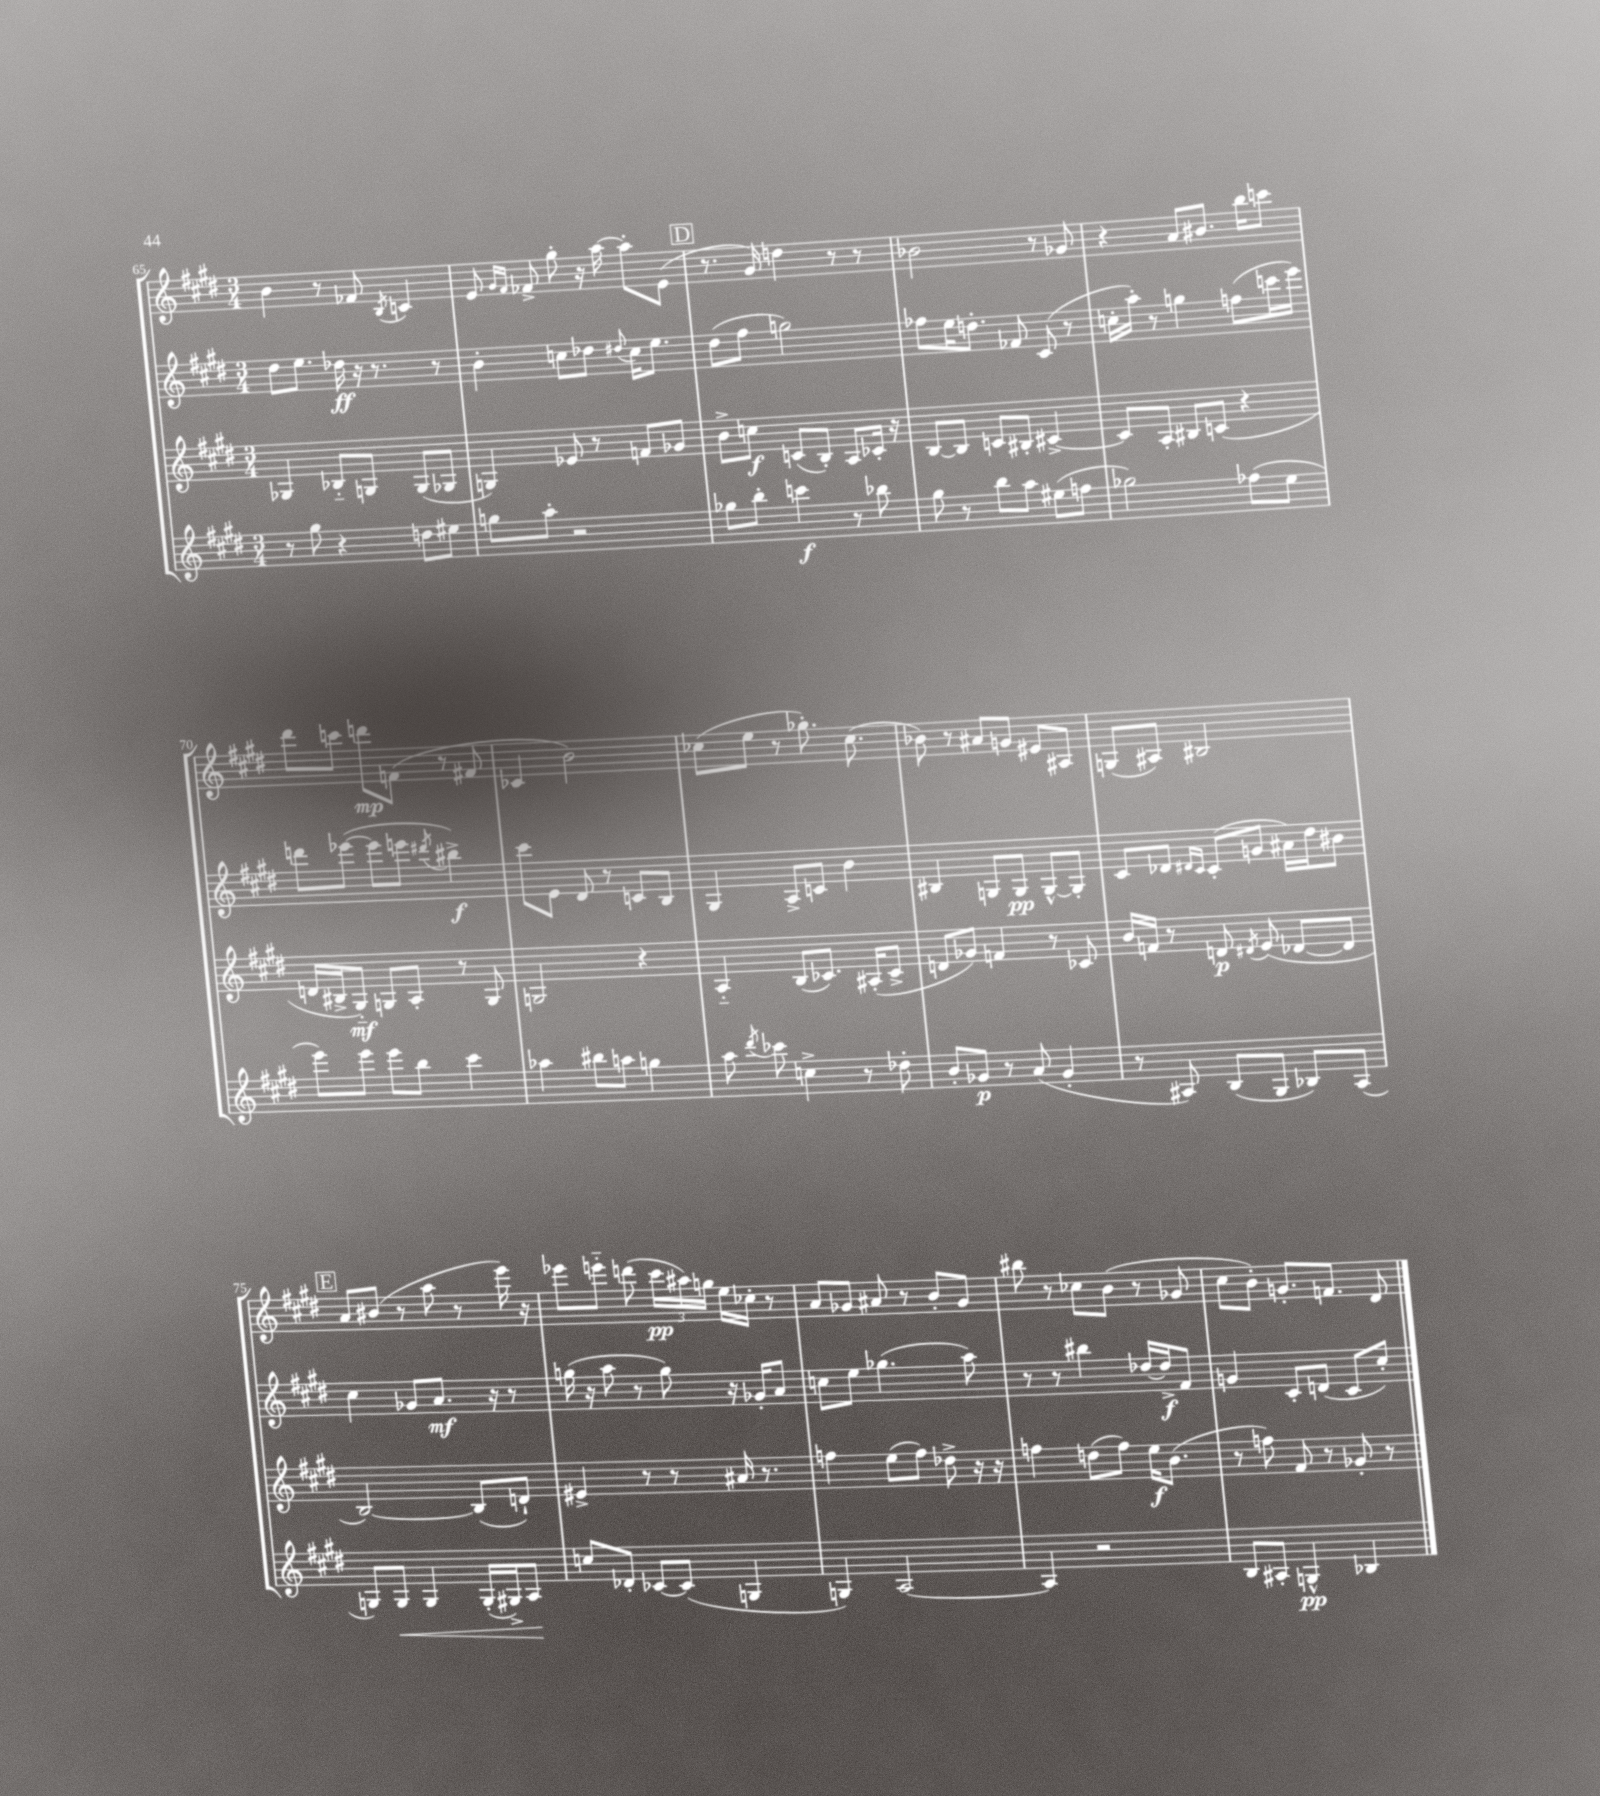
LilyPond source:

<<
\new StaffGroup <<
\new Staff = "s0" {
    \clef treble \key e \major \numericTimeSignature \time 3/4
    \autoBeamOff b'4 r8 fes'8 \acciaccatura { b8 } c'4 |
    e'8 \grace { gis'16[ fis'16] } fes'8-> gis''8-. r16 a''16~ a''8[-. e'8]( |
    \mark \markup { \box "D" } r8. gis'16) d''4 r8 r8 |
    bes'2 r8 ges'8 |
    r4 a'8[ bis'8.] b''16[ c'''8] |
    dis'''8[ c'''8] d'''8[\mp f'8]( r8 fis'8 |
    ces'4 b'2) |
    ces''8[( e''8] r8 ges''8.-.) ces''8.( |
    bes'8) r8 ais'8[ g'8] eis'8[ ais8] |
    g8[( ais8]) bis2 |
    \mark \markup { \box "E" } a'8[ bis'8]( r8 a''8 r8 e'''16) r16 |
    ees'''8[ e'''8]-_ d'''8( \tuplet 3/2 { cis'''16[\pp ais''16) g''16] } e''16[ ces''16]-. r8 |
    a'8[ ges'8] ais'8 r8 b'8[-. ges'8] |
    bis''8 r8 ces''8[ b'8]( r8 ges'8 |
    cis''8[ b'8]-.) g'8.[-. f'8.] dis'8 \bar "|." |
}
\new Staff = "s1" {
    \clef treble \key e \major \numericTimeSignature \time 3/4
    \autoBeamOff dis''8[ e''8.] des''16\ff r16 r8. r8 |
    b'4-. c''8[ des''8] \appoggiatura { dis''8 } c''16[ e''8.] |
    \mark \markup { \box "D" } dis''8[( fis''8] g''2) |
    fes''8[ e''16 d''8.]-. fes'8 cis'8( r8 |
    c''16[-. a''16]-.) r8 g''4 f''8[( c'''16 e'''16]) |
    d'''8[ ees'''8]~( ees'''8[ e'''8] \acciaccatura { dis'''8 } bis''4->\f) |
    cis'''8[ e'8] dis'8 r8 c'8[ b8] |
    gis4 a8[-> c'8] b'4 |
    bis4 g8[ g8]\pp g8[~-^ g8]-. |
    cis'8[ des'8] \grace { dis'16[ cis'16] } cis'8[-.( g'8] ais'16[) dis''16 bis'8] |
    \mark \markup { \box "E" } cis''4 ges'8[ a'8.]\mf r16 r8 |
    g''16( r16 a''8 r8 g''8) r16 ges'16[-. a'8] |
    c''8[ e''8] ges''4.( a''8) |
    r8 r8 bis''4 des''16[~ des''16->\f fis'8] |
    g'4 cis'8[-. d'8]( cis'8[ cis''8]-.) \bar "|." |
}
\new Staff = "s2" {
    \clef treble \key e \major \numericTimeSignature \time 3/4
    \autoBeamOff ges4 bes8[-_ g8] g8[( ges8] |
    g4) ees'8 r8 f'8[ ges'8] |
    \mark \markup { \box "D" } b'8[-> c''8]\f c'8[( b8]-.) a8[ ces'16]-. r16 |
    b8[~ b8] c'8[ bis8]-. cis'4~-> |
    cis'8[ a8]-. bis8[ c'8]( r4 |
    d'16[ bis16-> gis8]-_\mf) g8[ a8]-. r8 g8 |
    g2 r4 |
    a4-_ b8[( ces'8.]) ais16[-.( ces'8]-> |
    d'8[ ges'8]) f'4 r8 ces'8 |
    b'16[ f'16] r8 d'8\p \acciaccatura { dis'8 } e'8( des'8[~ des'8] |
    \mark \markup { \box "E" } b2~) b8[( d'8]-!) |
    eis'4-> r8 r8 ais'16 r8. |
    f''4 e''8[( f''8]) des''8-> r16 r16 |
    f''4 d''8[( f''8]) e''16[\f b'8.]( |
    r8 f''8) fis'8 r8 ges'8-. r8 \bar "|." |
}
\new Staff = "s3" {
    \clef treble \key e \major \numericTimeSignature \time 3/4
    \autoBeamOff r8 gis''8 r4 d''8[ eis''8] |
    g''8[ a''8]-. r2 |
    \mark \markup { \box "D" } ges''8[ b''8]-. c'''4\f r8 bes''8 |
    gis''8 r8 b''8[ a''8] eis''8[( f''8] |
    ges''2) fes''8[( e''8] |
    e'''8[) e'''8] e'''8[ b''8] cis'''4 |
    aes''4 bis''8[ a''8] g''4 |
    a''8 \acciaccatura { dis'''8 } ces'''8 c''4-> r8 des''8-. |
    b'8[-. ges'8]\p r8 a'8( ges'4-. |
    r8 ais8) b8[( gis8] bes8[) ais8]( |
    \mark \markup { \box "E" } g8[) g8]\< g4 g16[-.( gis16->) a8]\! |
    c''8[ des'8]-. ces'8[~ ces'8]( g4 |
    g4) a2~ |
    a4 r2 |
    b8[ ais8]-. g4-^\pp bes4 \bar "|." |
}
>>
>>
\layout { \context { \Score currentBarNumber = #65 } }
